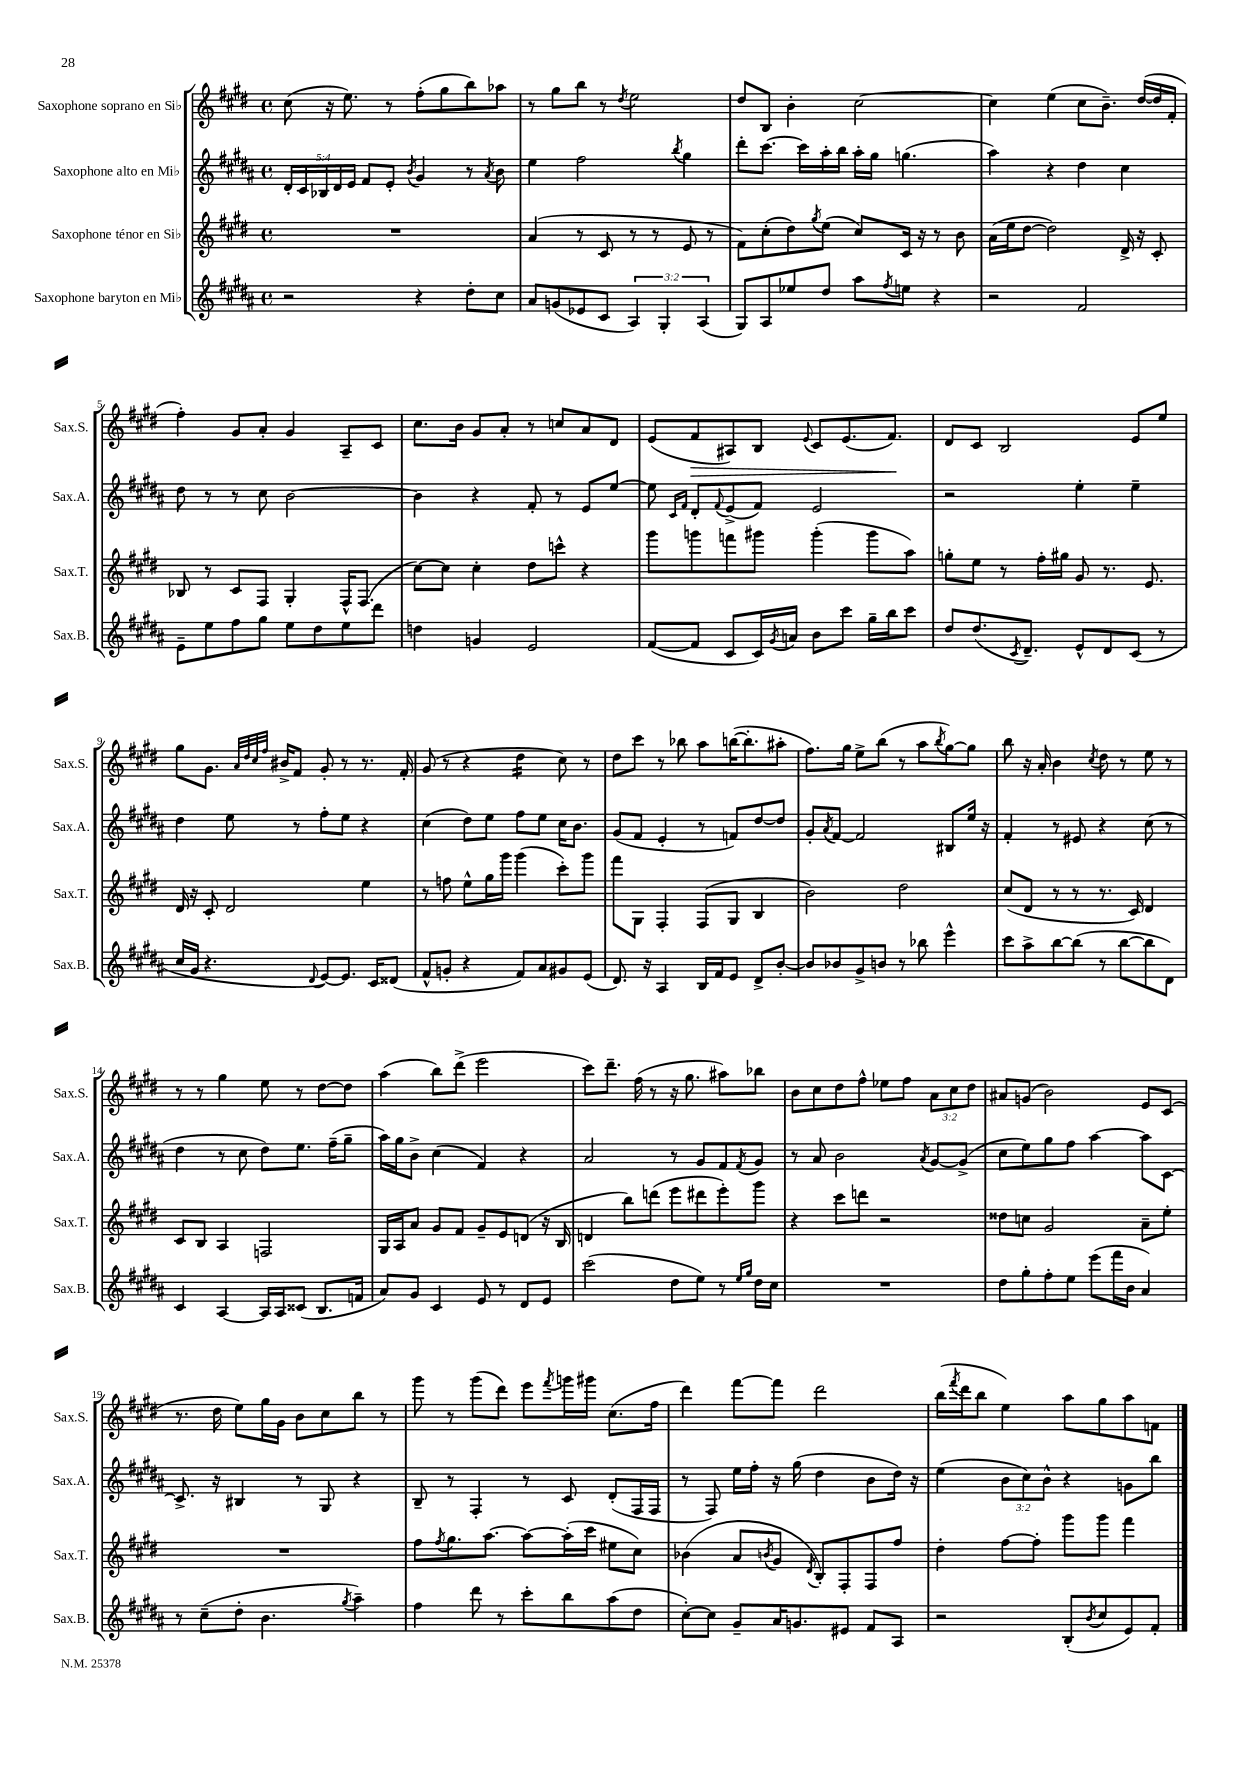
<<
\new StaffGroup <<
\new Staff = "s0" \with { instrumentName = "Saxophone soprano en Sib" shortInstrumentName = "Sax.S." } {
    \clef treble \key e \major \defaultTimeSignature \time 4/4 \override Staff.TupletNumber.text = #tuplet-number::calc-fraction-text
    cis''8( r16 e''8.) r8 fis''8-.( gis''8 b''8) aes''8 |
    r8 gis''8 b''8 r8 \acciaccatura { dis''8 } e''2 |
    dis''8 b8 b'4-. cis''2~ |
    cis''4 e''4( cis''8 b'8.--) dis''16~( dis''16 fis'16-. |
    fis''4-.) gis'8 a'8-. gis'4 a8-- cis'8 |
    cis''8. b'16 gis'8 a'8-. r8 c''8 a'8 dis'8 |
    e'8( fis'8\> ais8) b8 \appoggiatura { e'8 } cis'8 e'8.( fis'8.\!) |
    dis'8 cis'8 b2 e'8 e''8 |
    gis''8 gis'8. \grace { a'32 dis''32 cis''32 fis''32 } bis'16-> fis'8 gis'8-. r8 r8. fis'16-. |
    gis'8( r8 r4 dis''4:16 cis''8) r8 |
    dis''8 cis'''8 r8 bes''8 a''8 b''16~( b''8.-. ais''8-. |
    fis''8.) gis''16 e''8-> b''8( r8 a''8 \acciaccatura { b''8 } gis''8~) gis''8 |
    b''8 r16 a'16-. b'4 \acciaccatura { cis''8 } dis''8 r8 e''8 r8 |
    r8 r8 gis''4 e''8 r8 dis''8~ dis''8 |
    a''4( b''8) dis'''8->( e'''2 |
    cis'''8) dis'''8.-- fis''16( r8 r16 gis''8. ais''8) bes''8 |
    b'8 cis''8 dis''8 fis''8-^ ees''8 fis''8 \tuplet 3/2 { a'8 cis''8 dis''8 } |
    ais'8 g'8( b'2) e'8 cis'8( |
    r8. dis''16 e''8) gis''16 gis'16 b'8 cis''8 b''8 r8 |
    gis'''8 r8 gis'''8( dis'''8) e'''8 \acciaccatura { fis'''8 } g'''16 gis'''16 cis''8.( fis''16 |
    dis'''4) fis'''8~ fis'''8 dis'''2 |
    b''16( \acciaccatura { fis'''8 } dis'''16 b''8 e''4) a''8 gis''8 a''8 f'8 \bar "|." |
}
\new Staff = "s1" \with { instrumentName = "Saxophone alto en Mib" shortInstrumentName = "Sax.A." } {
    \clef treble \key b \major \defaultTimeSignature \time 4/4 \override Staff.TupletNumber.text = #tuplet-number::calc-fraction-text
    \tuplet 5/4 { dis'16-. cis'16 bes16 dis'16 e'16 } fis'8 e'8-. \acciaccatura { b'8 } gis'4 r8 \acciaccatura { ais'8 } b'8 |
    e''4 fis''2 \acciaccatura { b''8 } gis''4 |
    dis'''8-. cis'''8.~ cis'''16 ais''16-. b''16 ais''16-. gis''16 g''4.( |
    ais''4) r4 dis''4 cis''4 |
    dis''8 r8 r8 cis''8 b'2~ |
    b'4 r4 fis'8-. r8 e'8 e''8~ |
    e''8 \grace { cis'16 fis'16 } dis'8-. \appoggiatura { fis'8 } e'8->( fis'8) e'2 |
    r2 e''4-. e''4-- |
    dis''4 e''8 r8 fis''8-. e''8 r4 |
    cis''4( dis''8) e''8 fis''8 e''8 cis''16 b'8. |
    gis'8( fis'8 e'4-. r8 f'8) dis''8~ dis''8 |
    gis'8-. \acciaccatura { ais'8 } fis'8~ fis'2 bis8 e''16 r16 |
    fis'4-. r8 eis'8 r4 cis''8( r8 |
    dis''4 r8 cis''8 dis''8) e''8. fis''16--( gis''8-- |
    ais''16) gis''16 b'8-> cis''4( fis'4) r4 |
    ais'2 r8 gis'8 fis'8 \acciaccatura { fis'8 } gis'8 |
    r8 ais'8 b'2 \acciaccatura { ais'8 } gis'8~ gis'8->( |
    cis''8 e''8) gis''8 fis''8 ais''4~ ais''8 cis'8~ |
    cis'8.-> r16 bis4 r8 gis8 r4 |
    b8-- r8 fis4-. r8 cis'8 dis'8-.( fis16 fis16 |
    r8 fis8) e''16 fis''16-. r16 gis''16( dis''4 b'8 dis''16) r16 |
    e''4( \tuplet 3/2 { b'8 cis''8) b'8-^ } r4 g'8 b''8 \bar "|." |
}
\new Staff = "s2" \with { instrumentName = "Saxophone ténor en Sib" shortInstrumentName = "Sax.T." } {
    \clef treble \key e \major \defaultTimeSignature \time 4/4
    R1 |
    a'4( r8 cis'8 r8 r8 e'8 r8 |
    fis'8) cis''8-.( dis''8) \acciaccatura { gis''8 } e''8( cis''8) cis'16 r16 r8 b'8 |
    a'16( e''16 dis''8~ dis''2) dis'16-> r16 cis'8-. |
    bes8 r8 cis'8 fis8 gis4-. fis16-^ fis8.( |
    cis''8~) cis''8 cis''4-. dis''8 c'''8-^ r4 |
    gis'''8 g'''8 f'''8 gis'''8 gis'''4-.( gis'''8 a''8) |
    g''8-. e''8 r8 fis''16-. gis''16 gis'8 r8. e'8. |
    dis'16 r16 cis'8-. dis'2 e''4 |
    r8 f''8 e''8-^ gis''16 gis'''16 gis'''4( cis'''8-.) gis'''8 |
    fis'''8 gis8 fis4-. fis8( gis8 b4 |
    b'2) dis''2 |
    cis''8( dis'8 r8 r8 r8. cis'16) dis'4 |
    cis'8 b8 a4 f2 |
    gis16 a16 a'8 gis'8 fis'8 gis'8-- e'8 d'8( r16 b16 |
    d'4 b''8) d'''8( e'''8 dis'''8 e'''8-.) gis'''8 |
    r4 cis'''8 d'''8 r2 |
    disis''8 c''8 gis'2 a'8-- e''8-. |
    R1 |
    fis''8 \acciaccatura { fis''8 } gis''8. a''8.~ a''8~ a''16-.( cis'''16 eis''8 cis''8) |
    bes'4( a'8 \acciaccatura { b'8 } gis'8 \acciaccatura { dis'8 } b8-.) fis8-. fis8 fis''8 |
    dis''4-. fis''8~ fis''8-. gis'''8 gis'''8 fis'''4 \bar "|." |
}
\new Staff = "s3" \with { instrumentName = "Saxophone baryton en Mib" shortInstrumentName = "Sax.B." } {
    \clef treble \key b \major \defaultTimeSignature \time 4/4 \override Staff.TupletNumber.text = #tuplet-number::calc-fraction-text
    r2 r4 dis''8-. cis''8 |
    ais'8 g'8( ees'8 cis'8 \tuplet 3/2 { ais4) gis4-. ais4( } |
    gis8) ais8 ees''8 dis''8 ais''8 \acciaccatura { fis''8 } e''8 r4 |
    r2 fis'2 |
    e'8-- e''8 fis''8 gis''8 e''8 dis''8 e''8 dis'''8 |
    d''4 g'4 e'2 |
    fis'8~( fis'8 cis'8 cis'16) \acciaccatura { gis'8 } a'16 b'8 cis'''8 gis''16-- b''16 cis'''8 |
    dis''8 dis''8.( \acciaccatura { cis'8 } dis'8.--) e'8-^ dis'8 cis'8( r8 |
    cis''16 gis'16 r4. \appoggiatura { dis'8 } e'8~) e'8. cis'16 disis'8( |
    fis'8-^ g'8-. r4 fis'8) ais'8 gis'8 e'8( |
    dis'8.) r16 ais4 b16 fis'16 e'8 dis'8-> b'8~-. |
    b'8 bes'8 gis'8-> b'8 r8 bes''8 e'''4-^ |
    cis'''8 ais''8-> b''8~ b''8( r8 b''8~ b''8 dis'8) |
    cis'4 ais4~ ais16 ais16 cisis'8( b8. f'16 |
    ais'8) gis'8 cis'4 e'8 r8 dis'8 e'8 |
    cis'''2( dis''8 e''8) r8 \grace { e''16 gis''16 } dis''16 cis''16 |
    R1 |
    dis''8 gis''8-. fis''8-. e''8 e'''8( fis'''16 b'16 ais'4) |
    r8 cis''8--( dis''8-. b'4. \acciaccatura { gis''8 } ais''4--) |
    fis''4 dis'''8 r8 cis'''8-. b''8 ais''8( dis''8 |
    cis''8~-.) cis''8 gis'8-- ais'16 g'8. eis'8 fis'8 ais8 |
    r2 b8-.( \acciaccatura { b'8 } cis''8 e'8) fis'8-. \bar "|." |
}
>>
>>
